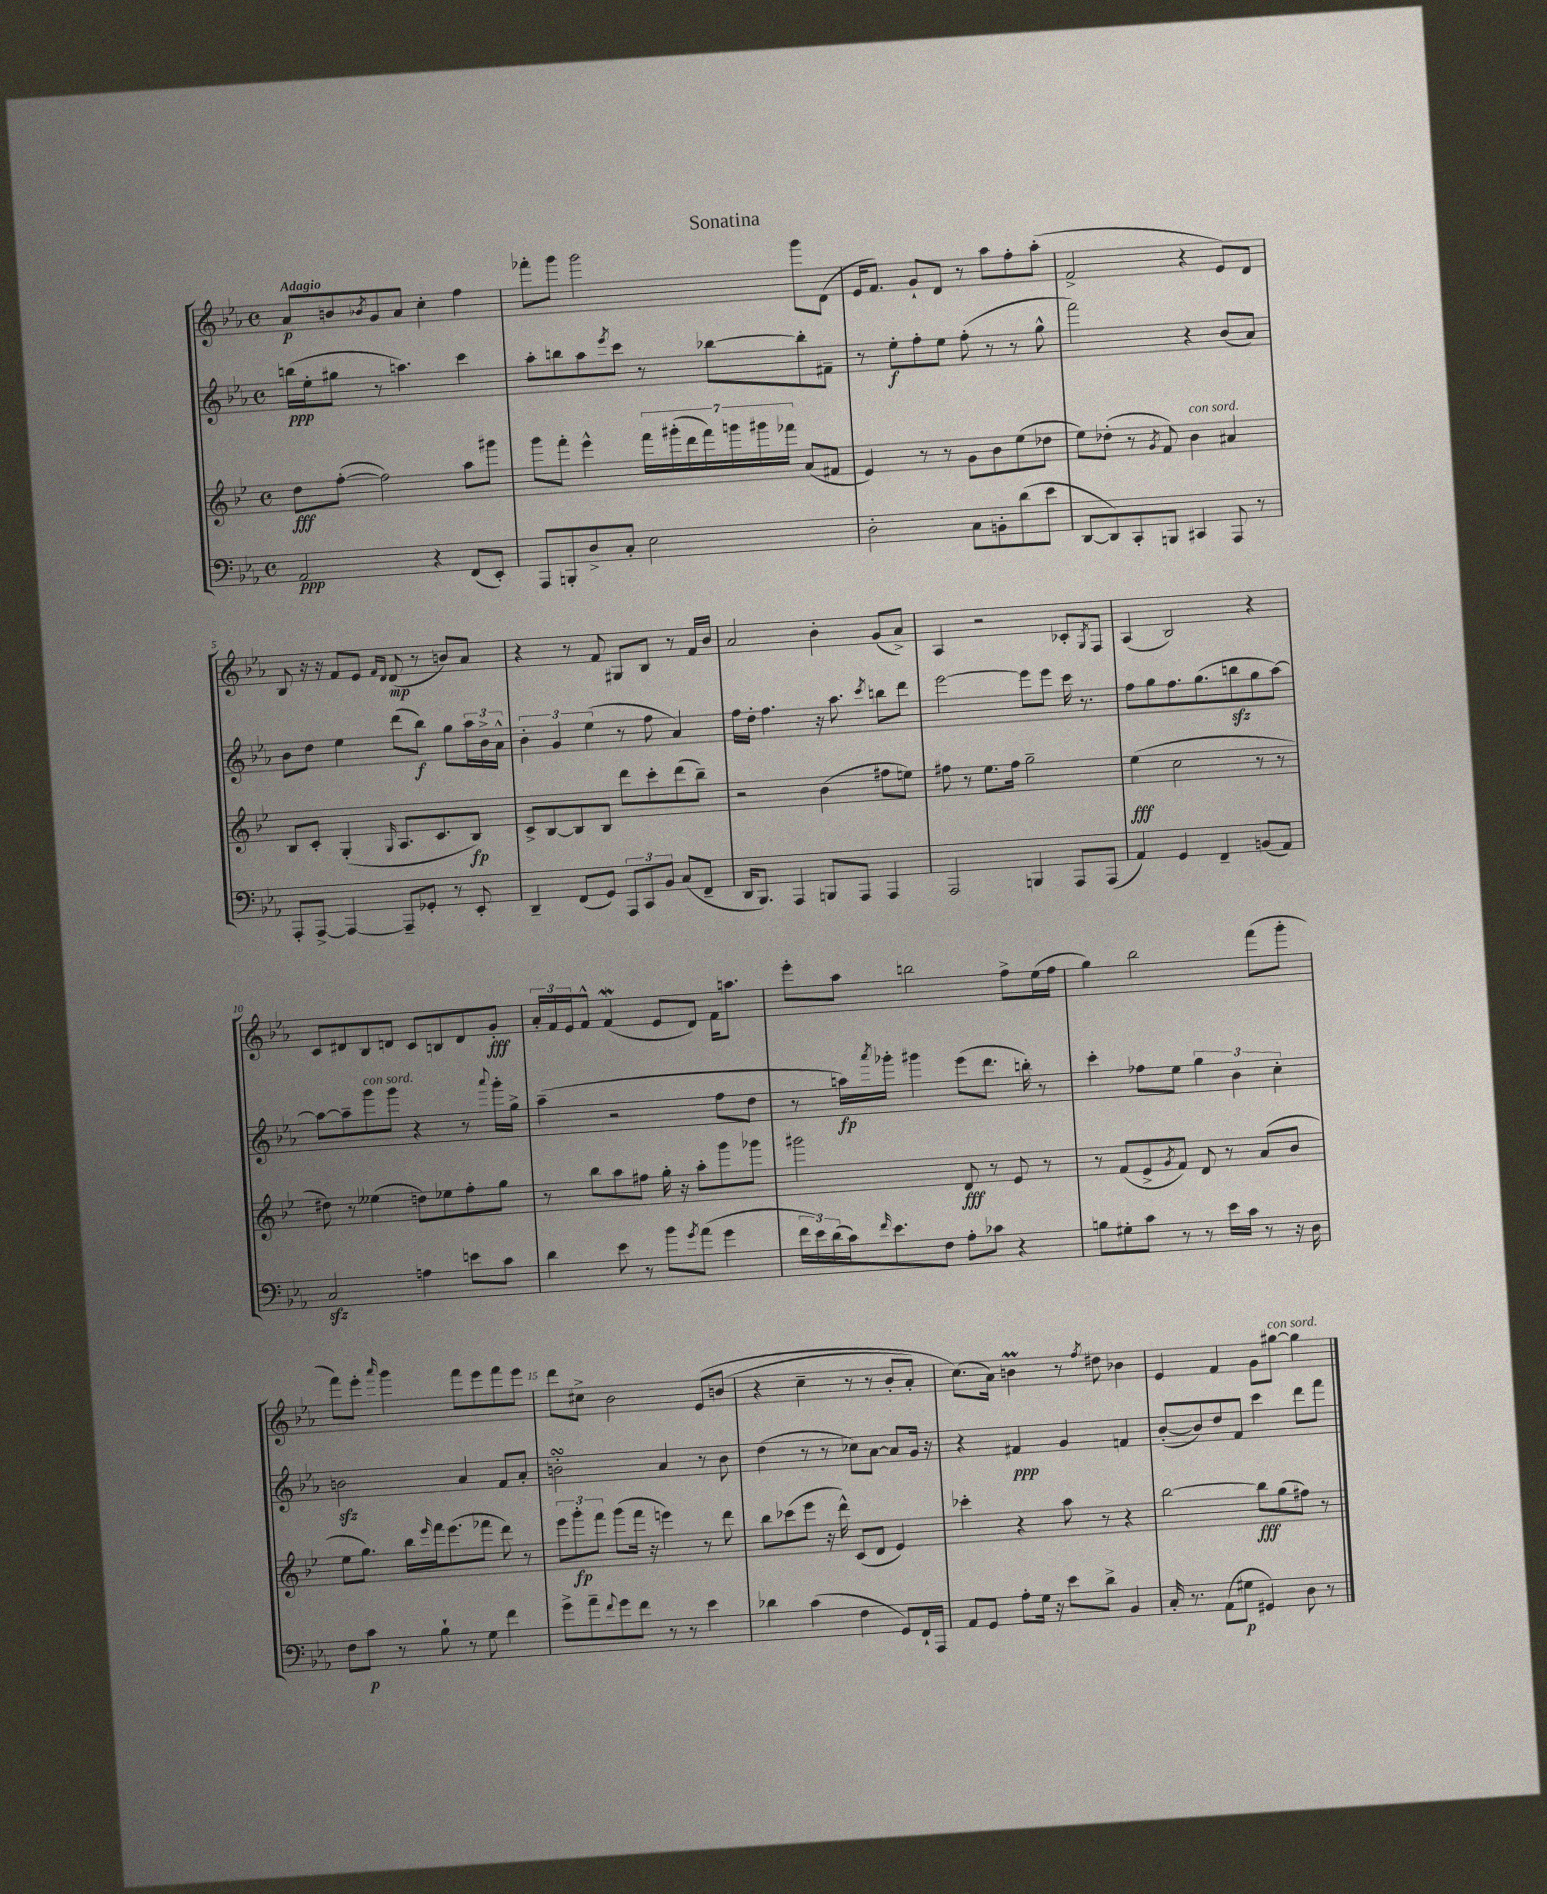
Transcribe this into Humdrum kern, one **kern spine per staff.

**kern	**dynam	**kern	**dynam	**kern	**dynam	**kern	**dynam
*part4	*part4	*part3	*part3	*part2	*part2	*part1	*part1
*staff4	*staff4	*staff3	*staff3	*staff2	*staff2	*staff1	*staff1
*clefF4	*	*clefG2	*	*clefG2	*	*clefG2	*
*k[b-e-a-]	*	*k[b-e-]	*	*k[b-e-a-]	*	*k[b-e-a-]	*
*M4/4	*	*M4/4	*	*M4/4	*	*M4/4	*
*met(c)	*	*met(c)	*	*met(c)	*	*met(c)	*
=1	=1	=1	=1	=1	=1	=1	=1
!	!	!	!	!	!	!LO:TX:a:B:t=Adagio	!
2AA-/	ppp	8dd\L	fff	(16bbn\LL	ppp	8a-/L	p
.	.	.	.	16ee-'\J	.	.	.
.	.	([8ff'\J	.	8gg#X\J	.	8bn/	.
.	.	.	.	.	.	8qb-X/	.
.	.	2ff\])	.	8r	.	8g/	.
.	.	.	.	4.aan\)	.	8a-/J	.
4r	.	.	.	.	.	4cc'\	.
(8FF/L	.	8aa\L	.	4ccc\	.	4ff\	.
8EE-'/J)	.	8ggg#X\J	.	.	.	.	.
=2	=2	=2	=2	=2	=2	=2	=2
8AAA-/L	.	8ggg\L	.	8aa-'\L	.	8fff-X'\L	.
8BBBn'/	.	8fff'\J	.	8bbn\	.	8ggg\J	.
8D^/	.	4eee-^^\	.	8aa-\	.	2ggg\	.
.	.	.	.	8qeee-/	.	.	.
8C'/J	.	.	.	8ccc\J	.	.	.
2E-\	.	28fff\LL	.	8r	.	.	.
.	.	(28ggg#X'\	.	.	.	.	.
.	.	28ddd\	.	.	.	.	.
.	.	28fff\)	.	.	.	.	.
.	.	.	.	[8bb-X\L	.	.	.
.	.	28gggn\	.	.	.	.	.
.	.	28ggg#X\	.	.	.	.	.
.	.	28fff-X\JJ	.	.	.	.	.
.	.	(8a/L	.	8bb-'\]	.	8ggg\L	.
.	.	8f#X/J	.	8f#X~\J	.	(8d\J	.
=3	=3	=3	=3	=3	=3	=3	=3
2D'\	.	4e-/)	.	8r	.	16e-/KL	.
.	.	.	.	.	.	8.f/J)	.
.	.	.	.	8ee-'\L	f	.	.
.	.	8r	.	8ff'\	.	8g`/L	.
.	.	8r	.	8ee-\J	.	8d/J	.
8C\L	.	8g\L	.	(8ff'\	.	8r	.
8BBn'\	.	8b-\	.	8r	.	8aa-\L	.
(8d\	.	(8ee-\	.	8r	.	8ff'\	.
8e-\J	.	8dd-X\J	.	8gg^^\	.	(8aa-'\J	.
=4	=4	=4	=4	=4	=4	=4	=4
[8DD/L	.	8ee-\L)	.	2fff\)	.	2f^/	.
8DD/])	.	(8dd-X'\J	.	.	.	.	.
8CC'/	.	8r	.	.	.	.	.
.	.	8qg/	.	.	.	.	.
8BBBn/J	.	8f/)	.	.	.	.	.
!	!	!LO:TX:a:i:t=con sord.	!	!	!	!	!
4CC#X/	.	4b-\	.	4r	.	4r	.
8AAA-/	.	4a#X/	.	(8b-/L	.	8e-/L)	.
8r	.	.	.	8a-/J)	.	8d/J	.
!!LO:LB:g=z
=5	=5	=5	=5	=5	=5	=5	=5
8AAA-'/L	.	8B-/L	.	8b-\L	.	8B-/	.
[8AAA-^/J	.	8c'/J	.	8dd\J	.	16r	.
.	.	.	.	.	.	16r	.
4AAA-/_	.	(4G'/	.	4ee-\	.	8f/L	.
.	.	.	.	.	.	8e-/J	.
.	.	.	.	.	.	16qqf/LL	.
.	.	16qqG/	.	.	.	16qqd/JJ	.
8AAA-~/L]	.	8.A/L	.	(8ddd\L	.	(8d/	mp
8GG-X'/J	.	.	.	8bb-\J)	f	8r	.
.	.	8.c/	.	.	.	.	.
8r	.	.	.	8gg\L	.	8bn/L)	.
8EE-'/	.	8B-/J)	fp	24aa-\L	.	8a-/J	.
.	.	.	.	24b-^\	.	.	.
.	.	.	.	24a-^^\JJ	.	.	.
=6	=6	=6	=6	=6	=6	=6	=6
4DD~/	.	8c^/L	.	6b-'\	.	4r	.
.	.	[8B-/	.	.	.	.	.
.	.	.	.	6g/	.	.	.
(8FF/L	.	8B-/]	.	.	.	8r	.
.	.	.	.	(6ee-\	.	.	.
8GG/J)	.	8B-/J	.	.	.	8f/	.
12AAA-/L	.	8ddd\L	.	8r	.	8G#X/L	.
12CC/	.	.	.	.	.	.	.
.	.	8ccc'\	.	8ff\	.	8B-/J	.
12BB-/J	.	.	.	.	.	.	.
(8C/L	.	(8ddd\	.	4a-/)	.	8r	.
8FF~/J	.	8bb-~\J)	.	.	.	16f/LL	.
.	.	.	.	.	.	16b-/JJ	.
=7	=7	=7	=7	=7	=7	=7	=7
16DD/KL	.	2r	.	16ff\LL	.	2a-/	.
8.BBB-/J)	.	.	.	16dd'\JJ	.	.	.
.	.	.	.	4.ff\	.	.	.
4AAA-/	.	.	.	.	.	.	.
8BBBn/L	.	(4b-\	.	16r	.	4b-'\	.
.	.	.	.	8.aa-\	.	.	.
8AAA-/J	.	.	.	.	.	.	.
.	.	.	.	8qccc/	.	.	.
4AAA-/	.	8ff#X\L	.	8bbn\L	.	(8g/L	.
.	.	8een\J)	.	8ddd\J	.	8a-^/J)	.
=8	=8	=8	=8	=8	=8	=8	=8
2AAA-/	.	8ff#X\	.	[2eee-\	.	4A-/	.
.	.	8r	.	.	.	.	.
.	.	8.ee-\L	.	.	.	2r	.
.	.	16ff#\Jk	.	.	.	.	.
4BBBn/	.	2gg~\	.	8eee-\L]	.	.	.
.	.	.	.	8eee-\J	.	.	.
8AAA-/L	.	.	.	16ccc\	.	8c-X'/L	.
.	.	.	.	8.r	.	.	.
.	.	.	.	.	.	8qG/	.
(8AAA-/J	.	.	.	.	.	8F/J	.
=9	=9	=9	=9	=9	=9	=9	=9
4AA-/)	.	(4ee-\	fff	8ff\L	.	(4A-/	.
.	.	.	.	8gg\	.	.	.
4GG/	.	2cc\	.	8.ff\	.	2B-/)	.
.	.	.	.	(8.gg\	.	.	.
4FF~/	.	.	.	.	.	.	.
.	.	.	.	8bbnzz\	.	.	.
(8BBn/L	.	8r	.	8gg\	.	4r	.
8AA-/J)	.	8r	.	[8aa-\J)	.	.	.
!!LO:LB:g=z
=10	=10	=10	=10	=10	=10	=10	=10
2Czz/	.	8dd#X\)	.	8aa-\L_	.	8c/L	.
.	.	8r	.	8aa-~\]	.	8d#X/	.
!	!	!	!	!LO:TX:a:i:t=con sord.	!	!	!
.	.	(4ee--X\	.	8ggg\	.	8B-/	.
.	.	.	.	8ggg\J	.	8dn/J	.
4An\	.	8ddn\L)	.	4r	.	8c/L	.
.	.	8ee-X\	.	.	.	8Bn/	.
8en\L	.	8ff'\	.	8r	.	8d/	.
.	.	.	.	8qqaaa-/	.	.	.
8c\J	.	8gg\J	.	16ggg'\LL	.	8g'/J	fff
.	.	.	.	16gg^\JJ	.	.	.
=11	=11	=11	=11	=11	=11	=11	=11
4d\	.	8r	.	(4aa-~\	.	24a-'/LL	.
.	.	.	.	.	.	24f/	.
.	.	.	.	.	.	24e-/J	.
.	.	8bb-\L	.	.	.	8f^^/J	.
8e-\	.	8aa\	.	2r	.	(4fW/	.
8r	.	8ff#X\J	.	.	.	.	.
8b-\L	.	16gg'\	.	.	.	8e-/L	.
.	.	16r	.	.	.	.	.
8qg/	.	.	.	.	.	.	.
(8a-\J	.	8aa'\L	.	.	.	8d/J)	.
4g\	.	8ggg\	.	8ff\L	.	16f\KL	.
.	.	.	.	.	.	8.aan\J	.
.	.	8ggg-X\J	.	8dd\J	.	.	.
=12	=12	=12	=12	=12	=12	=12	=12
24f\LL	.	2ggg#X\	.	8r	.	8eee-'\L	.
24e-\)	.	.	.	.	.	.	.
(24d\	.	.	.	.	.	.	.
16c\J)	.	.	.	16aan\LL)	fp	8aa-\J	.
16qqf/	.	.	.	8qaaa-/	.	.	.
8.e-\	.	.	.	16ggg-X'\JJ	.	.	.
.	.	.	.	4ggg#X\	.	2bbn\	.
8F\J	.	.	.	.	.	.	.
8A-'\L	.	8d/	fff	(8eee-\L	.	.	.
8c-X\J	.	8r	.	8.ddd\J	.	.	.
4r	.	8e-/	.	.	.	8ff^\L	.
.	.	.	.	16bbn'\)	.	.	.
.	.	8r	.	8r	.	(16ee-\L	.
.	.	.	.	.	.	16ff\JJ	.
=13	=13	=13	=13	=13	=13	=13	=13
8Bn\L	.	8r	.	4ccc'\	.	4gg\)	.
8G#X'\	.	(8f/L	.	.	.	.	.
8c\J	.	8e-^/	.	8ff-X\L	.	2bb-\	.
.	.	8qg/	.	.	.	.	.
8r	.	8f/J)	.	8ee-\J	.	.	.
8r	.	8d/	.	6gg\	.	.	.
16e-\LL	.	8r	.	.	.	.	.
.	.	.	.	6b-\	.	.	.
16c\JJ	.	.	.	.	.	.	.
8r	.	(8a/L	.	.	.	(8fff\L	.
.	.	.	.	6cc'\	.	.	.
16r	.	8b-/J	.	.	.	8ggg'\J	.
16D\	.	.	.	.	.	.	.
!!LO:LB:g=z
=14	=14	=14	=14	=14	=14	=14	=14
8F\L	.	8ee-\L	.	2bnzz\	.	8fff\L)	.
8c\J	p	8.gg\J)	.	.	.	8eee-'\J	.
.	.	.	.	.	.	16qqaaa-/	.
8r	.	.	.	.	.	4ggg\	.
.	.	16bb-\LL	.	.	.	.	.
.	.	16qqeee-/	.	.	.	.	.
8B-`\	.	16fff\J	.	.	.	.	.
.	.	(8.eee-\	.	.	.	.	.
8r	.	.	.	4a-/	.	8fff\L	.
8G\	.	8fff-X\J	.	.	.	8eee-\	.
4f\	.	8ddd\)	.	8f/L	.	8fff\	.
.	.	8r	.	8a-'/J	.	8eee-\J	.
=15	=15	=15	=15	=15	=15	=15	=15
8g^\L	.	12eee-\L	.	2bnsSsS'\	.	8ddd\L	.
.	.	12ggg'\	fp	.	.	.	.
8a-~\	.	.	.	.	.	8cc#X^\J	.
.	.	12fff\J	.	.	.	.	.
8qqf/	.	.	.	.	.	.	.
8g\	.	(8ggg\L	.	.	.	2b-\	.
8f\J	.	16fff\Jk	.	.	.	.	.
.	.	16r	.	.	.	.	.
8r	.	4eeen\)	.	4a-/	.	.	.
8r	.	.	.	.	.	.	.
4e-\	.	8r	.	8r	.	(8e-/L	.
.	.	8ddd\	.	8b\	.	(8bn/J	.
=16	=16	=16	=16	=16	=16	=16	=16
4d-X\	.	8bb-\L	.	(4dd\	.	4r	.
.	.	(8ccc-X\	.	.	.	.	.
(4c\	.	8eee-\J	.	8r	.	4cc~\	.
.	.	16r	.	8r	.	.	.
.	.	16ddd^^\)	.	.	.	.	.
4F\	.	(8c/L	.	8cc-X\L)	.	8r	.
.	.	8d/J	.	[8a-\J	.	8r	.
8GG/L)	.	4e-/)	.	8a-/L]	.	8b-'/L	.
16FF`/L	.	.	.	16g/Jk	.	8a-'/J)	.
16AAA-/JJ	.	.	.	16r	.	.	.
=17	=17	=17	=17	=17	=17	=17	=17
8AA-/L	.	4ccc-X'\	.	4r	.	(8.cc\L)	.
8GG/J	.	.	.	.	.	.	.
.	.	.	.	.	.	16a-\Jk)	.
8A-'\L	.	4r	.	4f#X/	ppp	4bnm\	.
16G\Jk	.	.	.	.	.	.	.
16r	.	.	.	.	.	.	.
8e-\L	.	8aa\	.	4g/	.	8r	.
.	.	.	.	.	.	8qff/	.
8d^\J	.	8r	.	.	.	8dd#X\	.
4BB-/	.	4r	.	4fn/	.	4b-X\	.
=18	=18	=18	=18	=18	=18	=18	=18
16C'/	.	[2bb-\	.	([8b-'/L	.	4e-/	.
8.r	.	.	.	.	.	.	.
.	.	.	.	8b-/])	.	.	.
(8AA-\L	.	.	.	8dd/	.	4f/	.
8G#X\J	p	.	.	8f/J	.	.	.
4GG#X/)	.	8bb-\L]	fff	4ccc\	.	8g\L	.
!	!	!	!	!	!	!LO:TX:a:i:t=con sord.	!
.	.	(8gg\	.	.	.	[8gg#X\J	.
8D\	.	8ff#X\J)	.	8ddd\L	.	4gg#\]	.
8r	.	8r	.	8fff\J	.	.	.
==	==	==	==	==	==	==	==
*-	*-	*-	*-	*-	*-	*-	*-
